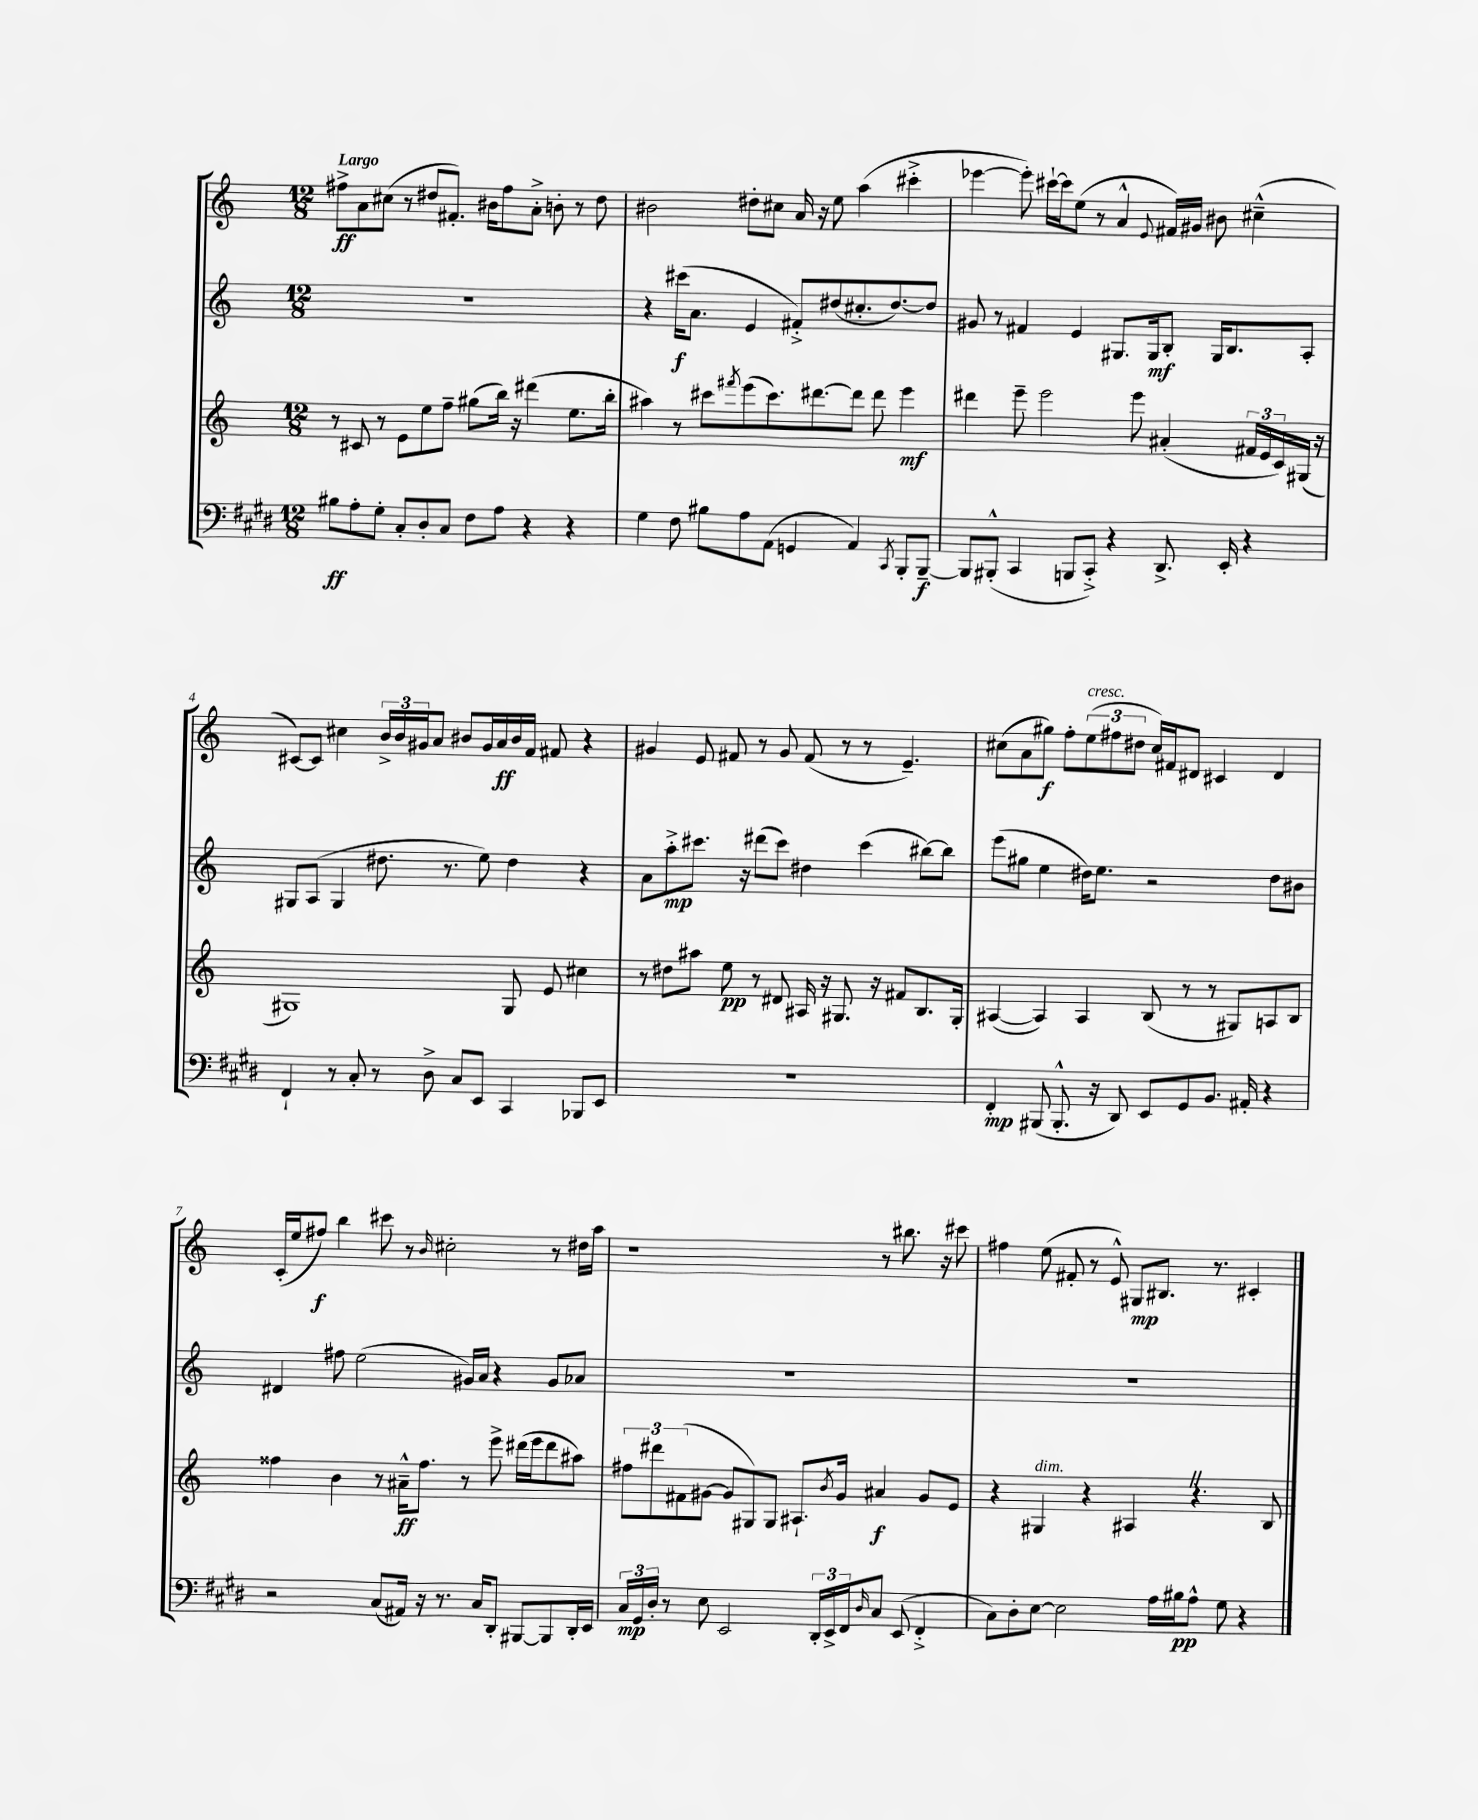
<<
\new StaffGroup <<
\new Staff = "s0" {
    \clef treble \key c \major \numericTimeSignature \time 12/8 \tempo "Largo"
    fis''8->\ff a'8 cis''8( r8 dis''8 fis'8.-.) bis'16 fis''8 a'8-.-> b'8-. r8 dis''8 |
    bis'2 dis''8-. cis''8 a'16 r16 e''8 a''4( cis'''4-.-> |
    ees'''4~ ees'''8-.) cis'''16~-! cis'''16 e''8( r8 a'4-^ \appoggiatura { e'8 } fis'16) gis'16 bis'8 cis''4---^( |
    cis'8~) cis'8 cis''4 \tuplet 3/2 { b'16-> b'16 gis'16 } a'8 bis'8 gis'16 a'16\ff bis'16 f'16 fis'8 r4 |
    gis'4 e'8 fis'8 r8 gis'8 fis'8( r8 r8 e'4.--) |
    cis''8( a'8 gis''8\f) f''8-. \tuplet 3/2 { e''8^\markup { \italic "cresc." }( fis''8 dis''8 } cis''16) fis'16 dis'8 cis'4 dis'4 |
    c'16-.( e''16 fis''8\f) b''4 cis'''8 r8 \grace { b'16 } cis''2-. r8 dis''16 a''16 |
    r1 r8 bis''8. r16 cis'''8 |
    fis''4 e''8( fis'8-. r8 e'8-^) gis8\mp bis8. r8. cis'4-. \bar "|." |
}
\new Staff = "s1" {
    \clef treble \key c \major \numericTimeSignature \time 12/8
    R1. |
    r4 cis'''16\f( a'8. e'4 fis'8-.->) dis''8( cis''8.-. dis''8.~) dis''8 |
    gis'8 r8 fis'4 e'4 gis8. gis16\mf b8-. gis16 b8. a8-. |
    gis8 a8( gis4 dis''8. r8. e''8) dis''4 r4 |
    a'8 a''8-.->\mp cis'''8. r16 dis'''8( cis'''8) dis''4 cis'''4( bis''8~) bis''8 |
    e'''8( gis''8 e''4 dis''16) e''8. r2 dis''8 bis'8 |
    dis'4 fis''8 e''2( gis'16) a'16 r4 gis'8 aes'8 |
    R1. |
    R1. \bar "|." |
}
\new Staff = "s2" {
    \clef treble \key c \major \numericTimeSignature \time 12/8
    r8 cis'8 r8 e'8 e''8 f''8-- gis''8( b''16) r16 dis'''4( e''8. b''16-. |
    ais''4) r8 cis'''8 \acciaccatura { fis'''8 } e'''8( cis'''8.) dis'''8.~ dis'''8 dis'''8 e'''4\mf |
    dis'''4 e'''8-- e'''2 e'''8 ais'4-.( \tuplet 3/2 { fis'16 e'16 c'16) } gis16( r16 |
    gis1) gis8 e'8 cis''4 |
    r8 dis''8 ais''8 e''8\pp r8 dis'8 ais16 r16 gis8. r16 fis'8 b8. gis16-. |
    ais4~( ais4) ais4 b8( r8 r8 gis8) a8 b8 |
    fisis''4 b'4 r8 ais'16---^\ff fisis''8. r8 e'''8-> dis'''16( e'''16 dis'''8 ais''8) |
    \tuplet 3/2 { fis''8 dis'''8 fis'8( } gis'8~ gis'8 gis8) gis8 ais8.-! \acciaccatura { b'8 } gis'16 ais'4\f gis'8 e'8 |
    r4 gis4^\markup { \italic "dim." } r4 ais4 \once \override BreathingSign.text = \markup { \musicglyph "scripts.caesura.straight" } \breathe r4. b8 \bar "|." |
}
\new Staff = "s3" {
    \clef bass \key e \major \numericTimeSignature \time 12/8
    bis8\ff a8-. gis8-. cis8-. dis8-. cis8 fis8 a8 r4 r4 |
    gis4 fis8 bis8 a8 a,8( g,4 a,4) \acciaccatura { cis,8 } b,,8-. b,,8~--\f |
    b,,8 bis,,8-.-^( cis,4 b,,8 cis,8-.->) r4 dis,8.-> e,16-. r4 |
    fis,4-! r8 cis8-. r8 dis8-> cis8 e,8 cis,4 bes,,8 e,8 |
    R1. |
    fis,4-.\mp bis,,8( bis,,8.-.-^ r16 dis,8) e,8 gis,8 b,8. ais,16-. r4 |
    r2 cis8( ais,16) r16 r8. cis16 dis,8-. bis,,8~ bis,,8 dis,16-. e,16 |
    \tuplet 3/2 { cis16\mp gis,16 dis16-. } r8 e8 e,2 \tuplet 3/2 { dis,16-. e,16-> fis,16 } \grace { dis16 } cis8 e,8( fis,4-.-> |
    cis8) dis8-. e8~ e2 a16 bis16\pp a8-^ gis8 r4 \bar "|." |
}
>>
>>
